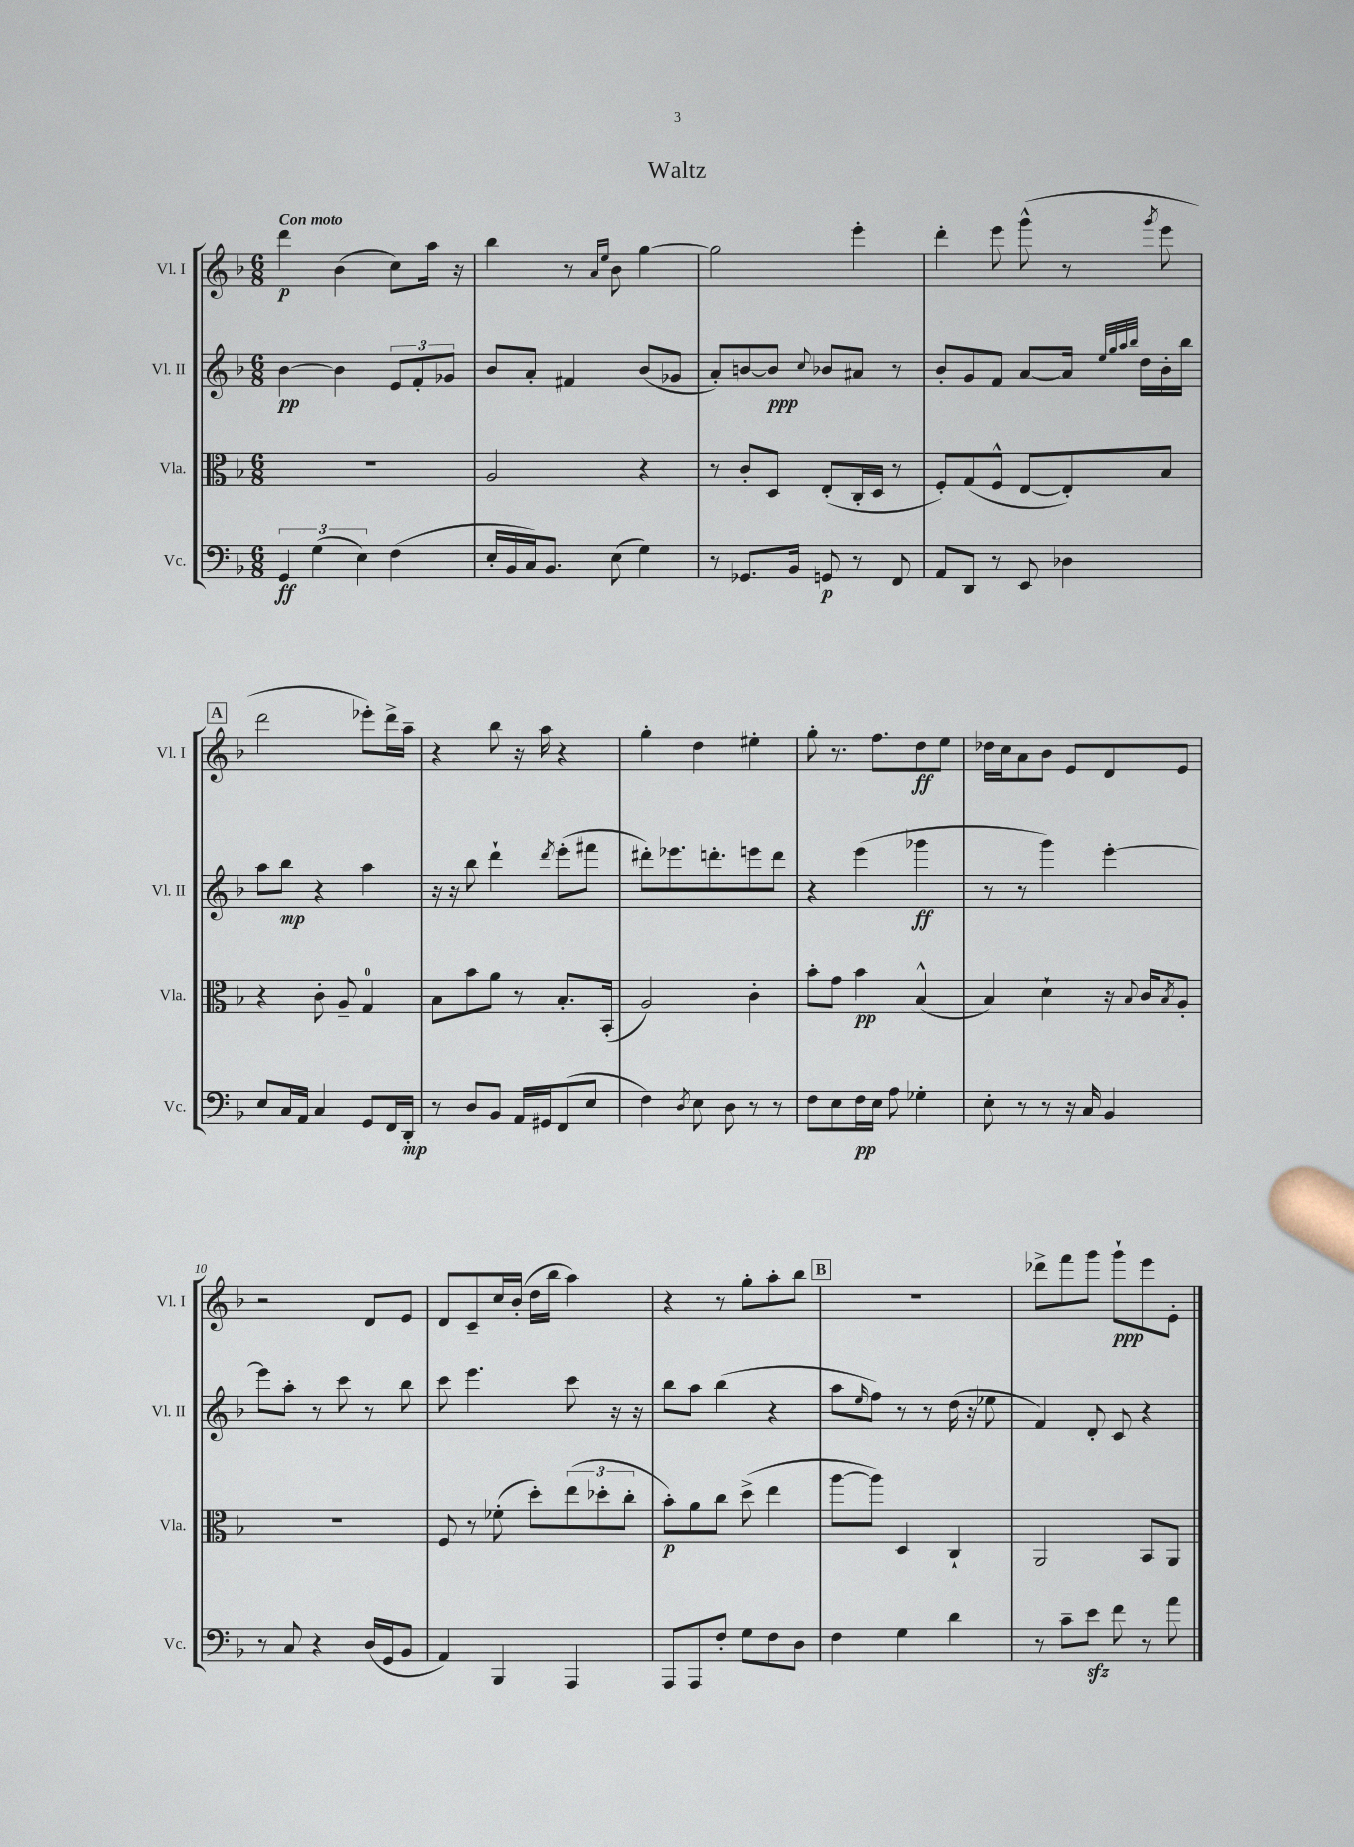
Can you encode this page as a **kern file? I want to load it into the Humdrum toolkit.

**kern	**kern	**kern	**kern
*staff4	*staff3	*staff2	*staff1
*clefF4	*clefC3	*clefG2	*clefG2
*k[b-]	*k[b-]	*k[b-]	*k[b-]
*M6/8	*M6/8	*M6/8	*M6/8
6GG/	2.r	[4b-\	4ddd\
(6G\	.	.	.
.	.	4b-\]	(4b-\
6E\)	.	.	.
(4F\	.	12e/L	8cc\L)
.	.	12f'/	.
.	.	.	16aa\Jk
.	.	12g-/J	.
.	.	.	16r
=	=	=	=
16E'/LL	2A/	8b-/L	4bb-\
16BB-/	.	.	.
16C/J)	.	8a'/J	.
8.BB-/J	.	.	.
.	.	4f#/	8r
.	.	.	16qqa/LL
.	.	.	16qqee/JJ
(8E\	.	.	8b-\
4G\)	4r	(8b-/L	[4gg\
.	.	8g-/J	.
=	=	=	=
8r	8r	8a'/L)	2gg\]
8.GG-/L	8c'/L	[8b/	.
.	8D/J	8b/]J	.
16BB-/Jk	.	.	.
.	.	8qqcc/	.
8GG/	(8E'/L	8b-/L	.
8r	16C'/L	8a#/J	4eee'\
.	16D/JJ	.	.
8FF/	8r	8r	.
=	=	=	=
8AA/L	8F'/L)	8b-'/L	4ddd'\
8DD/J	(8G/	8g/	.
8r	8F^^/J	8f/J	8eee\
8EE/	[8E/L	[8a/L	(8ggg^^\
4D-\	8E'/])	16a/]Jk	8r
.	.	32qqee/LLL	.
.	.	32qqgg/	.
.	.	32qqaa/	.
.	.	32qqbb-/JJJ	.
.	.	16dd\LL	.
.	.	.	8qggg/
.	8B-/J	16b-'\	8eee\
.	.	16bb-\JJ	.
=	=	=	=
8E/L	4r	8aa\L	2ddd\
16C/L	.	8bb-\J	.
16AA/JJ	.	.	.
4C/	8c'\	4r	.
.	8A~/	.	.
8GG/L	4G/	4aa\	8eee-'\L)
16FF/L	.	.	16ddd^\L
16DD'/JJ	.	.	16aa~\JJ
=	=	=	=
8r	8B-\L	16r	4r
.	.	16r	.
8D/L	8b-\	8bb-\	.
8BB-/J	8a\J	4ddd`\	8bb-\
16AA/LL	8r	.	16r
16GG#/J	.	.	16aa\
.	.	8qddd/	.
(8FF/	8.B-'/L	(8eee'\L	4r
8E/J	.	8fff#\J	.
.	(16BB-'/Jk	.	.
=	=	=	=
4F\)	2A/)	8ddd#'\L)	4gg'\
.	.	8.eee-\	.
8qD/	.	.	.
8E\	.	.	4dd\
.	.	8.ddd'\	.
8D\	.	.	.
8r	4c'\	8eee\	4ee#'\
8r	.	8ddd\J	.
=	=	=	=
8F\L	8b-'\L	4r	8gg'\
8E\	8g\J	.	8.r
16F\L	4b-\	(4eee\	.
16E\JJ	.	.	8.ff\L
8A\	.	.	.
4G-'\	(4B-^^/	4ggg-\	8dd\
.	.	.	8ee\J
=	=	=	=
8E'\	4B-/)	8r	16dd-\LL
.	.	.	16cc\J
8r	.	8r	8a\
8r	4d`\	4ggg\)	8b-\J
16r	.	.	8e/L
16C/	.	.	.
4BB-/	16r	[4eee'\	8d/
.	8qqB-/	.	.
.	16c/LK	.	.
.	8qB-/	.	.
.	8A'/J	.	8e/J
=	=	=	=
8r	2.r	8eee\]L	2r
8C/	.	8aa'\J	.
4r	.	8r	.
.	.	8ccc\	.
(16D/LL	.	8r	8d/L
16GG/J	.	.	.
8BB-/J	.	8bb-\	8e/J
=	=	=	=
4AA/)	8F/	8ccc\	8d/L
.	8r	4.eee\	8c~/
4BBB-/	(8f-'\	.	16cc/L
.	.	.	(16b-'/JJ
.	8dd'\L)	.	16dd\LL
.	.	.	16bb-\JJ
4AAA/	(12ee\	8ccc\	4aa\)
.	12dd-'\	.	.
.	.	16r	.
.	12cc'\J	.	.
.	.	16r	.
=	=	=	=
8AAA/L	8b-'\L)	8bb-\L	4r
8AAA/	8a\	8aa\J	.
8F'/J	8cc\J	(4bb-\	8r
8G\L	(8dd^\	.	8gg'\L
8F\	4ee\	4r	8aa'\
8D\J	.	.	8bb-\J
=	=	=	=
4F\	[8aa\L	8aa\L	2.r
.	.	16qqee/	.
.	8aa\]J)	8ff\J)	.
4G\	4D/	8r	.
.	.	8r	.
4d\	4C`/	(16dd\	.
.	.	16r	.
.	.	8ee-\	.
=	=	=	=
8r	2AA/	4f/)	8ddd-^\L
8c~\L	.	.	8fff\
8e\J	.	8d'/	8ggg\J
8f\	.	8c/	8ggg`\L
8r	8BB-/L	4r	8eee\
8a\	8AA/J	.	8e'\J
==	==	==	==
*-	*-	*-	*-
